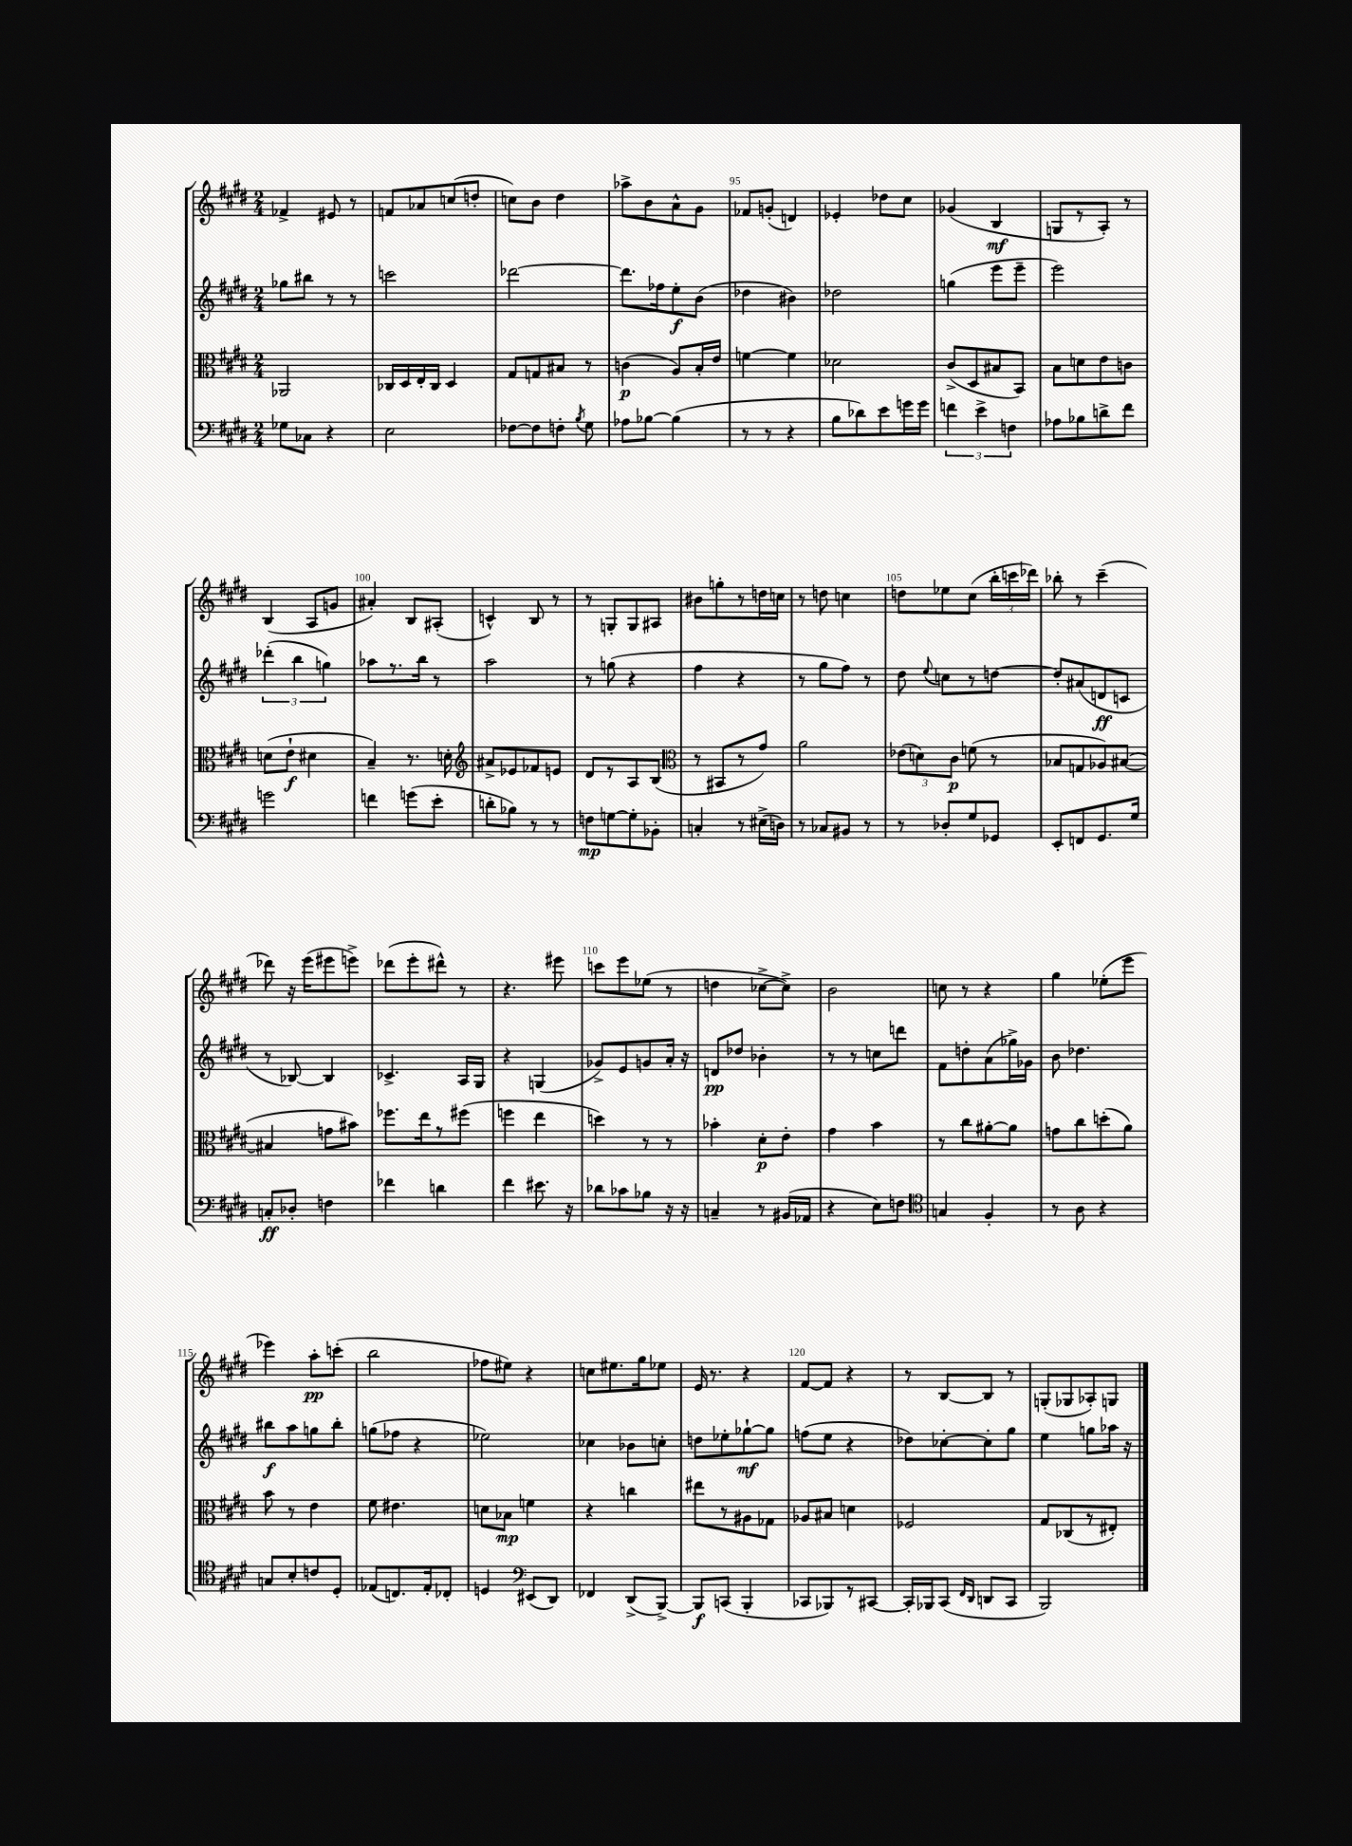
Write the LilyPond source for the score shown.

<<
\new StaffGroup <<
\new Staff = "s0" {
    \clef treble \key e \major \numericTimeSignature \time 2/4
    \autoBeamOff fes'4-> eis'8 r8 |
    f'8[ aes'8 c''8( d''8]-. |
    c''8[) b'8] dis''4 |
    aes''8[-> b'8 a'8-^ gis'8] |
    fes'8[ g'8]-.( d'4) |
    ees'4-. des''8[ cis''8] |
    ges'4( b4\mf |
    g8[ r8 a8]-.) r8 |
    b4( a8[ g'8] |
    ais'4-.) b8[ ais8]-.( |
    c'4-^) b8 r8 |
    r8 g8[-. g8 ais8] |
    bis'8[ g''8-. r8 d''16 c''16] |
    r8 d''8 c''4 |
    d''8[ ees''8 cis''8]( \tuplet 3/2 { b''16[-. c'''16 des'''16]) } |
    bes''8-. r8 cis'''4--( |
    des'''8) r16 e'''16[( eis'''8 e'''8]->) |
    des'''8[( e'''8-. dis'''8]-^) r8 |
    r4. eis'''8 |
    c'''8[ e'''8 ees''8]( r8 |
    d''4 ces''8[~-> ces''8]->) |
    b'2 |
    c''8 r8 r4 |
    gis''4 ees''8[-.( e'''8] |
    ees'''4) a''8[-.\pp c'''8]-.( |
    b''2 |
    fes''8[ eis''8]) r4 |
    c''8[ eis''8. gis''16 ees''8] |
    e'16 r8. r4 |
    fis'8[~ fis'8] r4 |
    r8 b8[~ b8] r8 |
    g8[-.( ges8 aes8-.) g8] \bar "|." |
}
\new Staff = "s1" {
    \clef treble \key e \major \numericTimeSignature \time 2/4
    \autoBeamOff ges''8[ bis''8] r8 r8 |
    c'''2 |
    des'''2~ |
    des'''8.[ fes''16 e''8-.\f b'8]( |
    des''4 bis'4) |
    des''2 |
    g''4( e'''8[ e'''8]-- |
    e'''2) |
    \tuplet 3/2 { des'''4-.( b''4 g''4) } |
    aes''8[ r8. b''16] r8 |
    a''2 |
    r8 g''8( r4 |
    fis''4 r4 |
    r8 gis''8[ fis''8]) r8 |
    dis''8 \appoggiatura { e''8 } c''8[ r8 d''8]~ |
    d''8[-. ais'8( d'8\ff c'8] |
    r8 bes8~) bes4 |
    ces'4.-> a16[ gis16] |
    r4 g4( |
    ges'8[->) e'8 g'8 a'16]-. r16 |
    d'8[\pp des''8] bes'4-. |
    r8 r8 c''8[ d'''8] |
    fis'8[ d''8-. a'8( ges''16->) ges'16] |
    b'8 des''4. |
    bis''8[\f a''8 g''8 bis''8]-. |
    g''8[( fes''8] r4 |
    ees''2) |
    ces''4 bes'8[ c''8]-. |
    d''8[ ees''8-. ges''8~-!\mf ges''8] |
    f''8[( e''8] r4 |
    des''8[) ces''8~-. ces''8-. gis''8] |
    e''4 g''8[ aes''16] r16 \bar "|." |
}
\new Staff = "s2" {
    \clef alto \key e \major \numericTimeSignature \time 2/4
    \autoBeamOff aes,2 |
    ces16[ dis16 e16-. ces16] dis4 |
    gis8[ g8 bis8] r8 |
    c'4\p( a8[) b16-. e'16] |
    f'4~ f'4 |
    des'2 |
    cis'8[->( dis8 bis8 b,8]) |
    b8[ d'8 e'8 c'8] |
    d'8[( e'8]-!\f dis'4 |
    b4--) r8. d'16-. |
    \clef treble ais'8[-> ees'8 fes'8 e'8] |
    dis'8[ r8 a8 b8]( |
    \clef alto r8 bis,8[ r8 gis'8]) |
    a'2 |
    \tuplet 3/2 { ees'8[( d'8) cis'8]\p } f'8( r8 |
    bes8[ g8 aes8) bis8]~( |
    bis4 g'8[ bis'8]) |
    fes''8.[ e''16 r8 fis''8]( |
    f''4 e''4 |
    d''4) r8 r8 |
    bes'4-. dis'8[-.\p e'8]-. |
    gis'4 b'4 |
    r8 cis''8[ ais'8~-. ais'8] |
    g'8[ cis''8 d''8-.( a'8]) |
    b'8 r8 e'4 |
    fis'8 eis'4. |
    d'8[ bes8]\mp f'4 |
    r4 c''4 |
    eis''8[ r8 ais8 ges8] |
    aes8[ bis8] d'4 |
    fes2 |
    gis8[ ces8( r8 eis8]-.) \bar "|." |
}
\new Staff = "s3" {
    \clef bass \key e \major \numericTimeSignature \time 2/4
    \autoBeamOff ges8[ ces8] r4 |
    e2 |
    fes8[~ fes8 f8]-. \acciaccatura { b8 } gis8 |
    aes8[ bes8]~ bes4( |
    r8 r8 r4 |
    b8[ des'8) e'8 g'16 g'16] |
    \tuplet 3/2 { f'4 e'4-> f4 } |
    aes8[ bes8 d'8-> fis'8] |
    g'2 |
    f'4 g'8[( e'8]-. |
    d'8[-. bes8]) r8 r8 |
    f8[\mp g8~ g8-. bes,8]-. |
    c4-. r8 eis16[->( d16]) |
    r8 ces8[ bis,8] r8 |
    r8 des8[-. gis8 ges,8] |
    e,8[-. f,8 gis,8. gis16] |
    c8[-.\ff des8]-. f4 |
    fes'4 d'4 |
    fis'4 eis'8. r16 |
    des'8[ ces'8 bes8] r16 r16 |
    c4-- r8 bis,16[( aes,16] |
    r4 e8[) f8] |
    \clef tenor g4 fis4-. |
    r8 a8 r4 |
    g8[ b8-. c'8 dis8]-. |
    ees8[( c8.) ees16-. ces8]-. |
    d4 \clef bass eis,8[( dis,8]) |
    fes,4 dis,8[->( b,,8]~->) |
    b,,8[\f c,8]( b,,4-. |
    ces,8[ bes,,8) r8 cis,8]~ |
    cis,16[-. bes,,16 cis,8]( \grace { fis,16[ dis,16] } d,8[ cis,8] |
    b,,2) \bar "|." |
}
>>
>>
\layout { \context { \Score currentBarNumber = #91 \override BarNumber.break-visibility = ##(#f #t #t) barNumberVisibility = #(every-nth-bar-number-visible 5) } }
